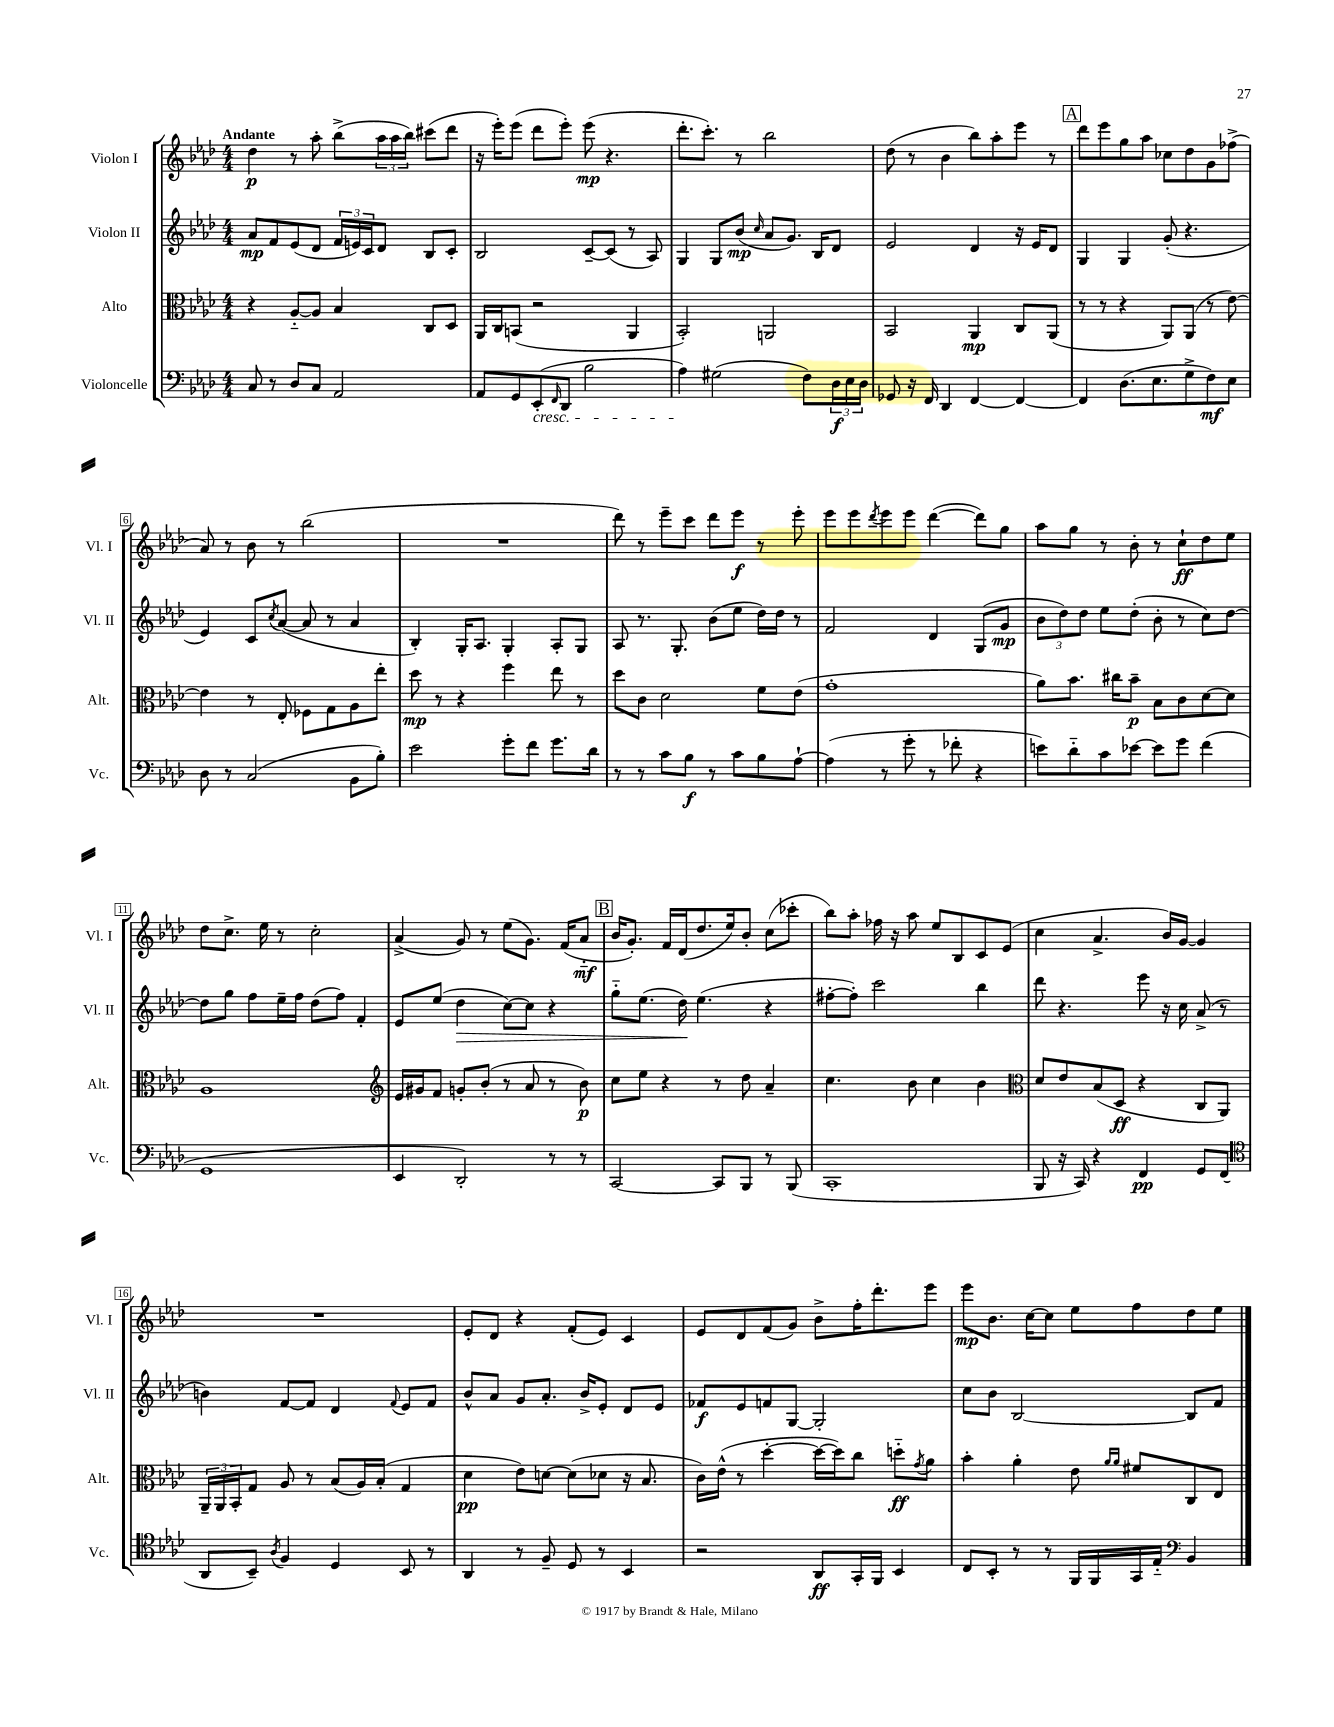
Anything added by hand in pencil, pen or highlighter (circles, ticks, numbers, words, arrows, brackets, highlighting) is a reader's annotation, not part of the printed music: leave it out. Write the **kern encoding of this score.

**kern	**kern	**kern	**kern
*staff4	*staff3	*staff2	*staff1
*clefF4	*clefC3	*clefG2	*clefG2
*k[b-e-a-d-]	*k[b-e-a-d-]	*k[b-e-a-d-]	*k[b-e-a-d-]
*M4/4	*M4/4	*M4/4	*M4/4
8C/	4r	8a-/L	4dd-\
8r	.	8f/	.
8D-/L	[8A-'~/L	(8e-/	8r
8C/J	8A-/]J	8d-/J	8aa-'\
2AA-/	4B-/	24f/LL	(8bb-^\L
.	.	24e/)	.
.	.	24c/J	.
.	.	8d-/J	24aa-\L
.	.	.	24aa-\
.	.	.	24bb-\JJ)
.	8C/L	8B-/L	(8ccc#\L
.	8D-/J	8c'/J	8ddd-\J
=	=	=	=
8AA-/L	16AA-/LL	2B-/	16r
.	16C/J	.	16eee-'\LK)
8GG/	(8BB/J	.	(8eee-\J
(8EE-'/	2r	.	8ddd-\L
16qqFF/	.	.	.
8DD-/J	.	.	8eee-'\J)
2B-\	.	[8c~/L	(8eee-\
.	.	(8c/]J	4.r
.	4AA-/	8r	.
.	.	8A-/)	.
=	=	=	=
4A-\)	2BB-'/)	4G/	8.ddd-'\L
.	.	.	8.ccc'\J)
(2G#\	.	8G/L	.
.	.	(8b-/J	8r
.	.	16qqcc/	.
.	2AA/	8a-/L	2bb-\
.	.	8.g/J)	.
8F\L)	.	.	.
.	.	16B-/LK	.
24D-\L	.	8d-/J	.
24E-\	.	.	.
24D-\JJ	.	.	.
=	=	=	=
8GG-/	2BB-/	2e-/	(8dd-\
16r	.	.	8r
16FF/	.	.	.
4DD-/	.	.	4b-\
[4FF/	4AA-/	4d-/	8bb-\L)
.	.	.	8aa-'\
4FF/_	8C/L	16r	8eee-\J
.	.	16e-/LK	.
.	(8AA-/J	8d-/J	8r
=	=	=	=
4FF/]	8r	4G/	8ddd-\L
.	8r	.	8eee-\
(8.D-\L	4r	4G/	8gg\
.	.	.	8aa-\J
8.E-\	.	.	.
.	8AA-/L)	(8g'/	8cc-\L
8G^\	(8AA-/J	4.r	8dd-\
8F\)	8r	.	8g\
8E-\J	[8e-\)	.	(8ff-^\J
=	=	=	=
8D-\	4e-\]	4e-/)	8a-/)
8r	.	.	8r
(2C/	8r	8c/L	8b-\
.	.	8qcc/	.
.	8E-'/	([8a-/J	8r
.	8F-\L	8a-/]	(2bb-\
.	8G\	8r	.
8BB-\L	8A-\	4a-/	.
8B-'\J)	8ee-'\J	.	.
=	=	=	=
2e-\	8dd-\	4B-'/)	1r
.	8r	.	.
.	4r	16G'/LK	.
.	.	8.A-/J	.
8g'\L	4ff\	4G'/	.
8f\J	.	.	.
8.g\L	8ee-\	8A-'/L	.
.	8r	8G/J	.
16d-\Jk	.	.	.
=	=	=	=
8r	8dd-\L	8A-/	8ddd-\)
8r	8c\J	8.r	8r
8c\L	2d-\	.	8eee-~\L
.	.	8.G'/	.
8B-\J	.	.	8ccc\J
8r	.	(8b-\L	8ddd-\L
8c\L	.	8ee-\J	8eee-\J
8B-\	8f\L	16dd-\LL)	8r
.	.	16dd-\JJ	.
[8A-`\J	(8e-\J	8r	8eee-'\
=	=	=	=
(4A-\]	1g'	2f/	8eee-\L
.	.	.	8eee-\
.	.	.	8qddd-/
8r	.	.	8eee-\
8g'\	.	.	8eee-\J
8r	.	4d-/	([4ddd-\
8f-'\	.	.	.
4r	.	(8G/L	8ddd-\]L)
.	.	8g/J	8gg\J
=	=	=	=
8e\L)	8a-\L)	12b-\L	8aa-\L
.	.	12dd-\)	.
8d-'~\	8.b-\J	.	8gg\J
.	.	12dd-\J	.
8c\	.	8ee-\L	8r
.	16cc#\LK	.	.
[8e-\J	8b-~\J	(8dd-'\J	8b-'\
8e-\]L	8B-\L	8b-'\	8r
8g\J	8c\	8r	8cc`\L
(4f\	[8d-\	8cc\L)	8dd-\
.	8d-\]J	[8dd-\J	8ee-\J
=	=	=	=
1GG	1A-	8dd-\]L	8dd-\L
.	.	8gg\J	8.cc^\J
.	.	8ff\L	.
.	.	.	16ee-\
.	.	16ee-~\L	8r
.	.	16ff\JJ	.
.	.	(8dd-\L	2cc'\
.	.	8ff\J)	.
.	.	4f'/	.
=	=	=	=
*	*clefG2	*	*
4EE-/	16e-/LL	8e-/L	(4a-^/
.	16g#/J	.	.
.	8f/J	(8ee-/J	.
2DD-'/)	8g'/L	4dd-\	8g/)
.	(8b-'/J	.	8r
.	8r	[8cc\L)	(8ee-\L
.	8a-/	8cc\]J	8.g\J)
8r	8r	4r	.
.	.	.	(16f/LK
8r	8b-\)	.	8a-'~/J
=	=	=	=
[2CC/	8cc\L	8gg'~\L	16b-/LK
.	.	.	8.g'/J)
.	8ee-\J	(8.ee-\J	.
.	4r	.	16f/LL
.	.	16dd-\)	(16d-/J
.	.	(4.ee-\	8.dd-/
8CC/]L	8r	.	.
.	.	.	16ee-/k)
8BBB-/J	8dd-\	.	8b-'/J
8r	4a-~/	4r	(8cc\L
(8BBB-/	.	.	8ccc-'\J
=	=	=	=
1CC'	4.cc\	[8ff#'\L	8bb-\L)
.	.	8ff#'\]J)	8aa-'\J
.	.	2ccc\	16ff-\
.	.	.	16r
.	8b-\	.	8aa-\
.	4cc\	.	8ee-/L
.	.	.	8B-/
.	4b-\	4bb-\	8c/
.	.	.	(8e-/J
=	=	=	=
*	*clefC3	*	*
8BBB-/	8d-/L	8ddd-\	4cc\
16r	8e-/	4.r	.
16CC/)	.	.	.
4r	(8B-/	.	4.a-^/
.	8D-/J	.	.
4FF/	4r	8eee-\	.
.	.	16r	16b-/LL)
.	.	16cc\	[16g/JJ
8GG/L	8C/L	(8a-^/	4g/]
(8FF/J	8AA-/J)	8r	.
=	=	=	=
*clefC4	*	*	*
8AA-/L	24AA-~/LL	4b\)	1r
.	24AA-/	.	.
.	24BB-'/J	.	.
8BB-~/J)	8G/J	.	.
8qA-/	.	.	.
4F/	8A-/	[8f/L	.
.	8r	8f/]J	.
4D-/	(8B-/L	4d-/	.
.	16A-/L)	.	.
.	(16B-'/JJ	.	.
.	.	8qqf/	.
8BB-/	4G/	8e-/L	.
8r	.	8f/J	.
=	=	=	=
4AA-/	4d-\	8b-^^/L	8e-'/L
.	.	8a-/J	8d-/J
8r	8e-\L)	8g/L	4r
8F~/	[8d\J	8.a-'/J	.
8D-/	(8d\]L	.	(8f'/L
.	.	16b-^/LK	.
8r	8d-\J	8e-'/J	8e-/J)
4BB-/	16r	8d-/L	4c/
.	8.B-/	.	.
.	.	8e-/J	.
=	=	=	=
2r	16c\LL)	8f-/L	8e-/L
.	(16e-^^\JJ	.	.
.	8r	8e-/	8d-/
.	[4dd-'\	8f/	(8f/
.	.	[8G/J	8g/J)
8AA-/L	16dd-\_LL	2G'/]	8b-^\L
.	16dd-\]J)	.	.
16GG'/L	8cc\J	.	16ff'\K
16FF/JJ	.	.	8.ddd-'\
4BB-/	8dd'~\L	.	.
.	8qg/	.	.
.	8a-\J	.	8eee-\J
=	=	=	=
8C/L	4b-'\	8cc\L	8eee-\L
8BB-'/J	.	8b-\J	8.b-\J
8r	4a-'\	[2B-/	.
.	.	.	[16cc\LK
8r	.	.	8cc\]J
16FF/LL	8e-\	.	8ee-\L
16FF/	.	.	.
.	16qqa-/LL	.	.
.	16qqa-/JJ	.	.
16GG/	8f#/L	.	8ff\
16E-'~/JJ	.	.	.
*clefF4	*	*	*
4BB-/	8C/	8B-/]L	8dd-\
.	8E-/J	8f/J	8ee-\J
==	==	==	==
*-	*-	*-	*-
